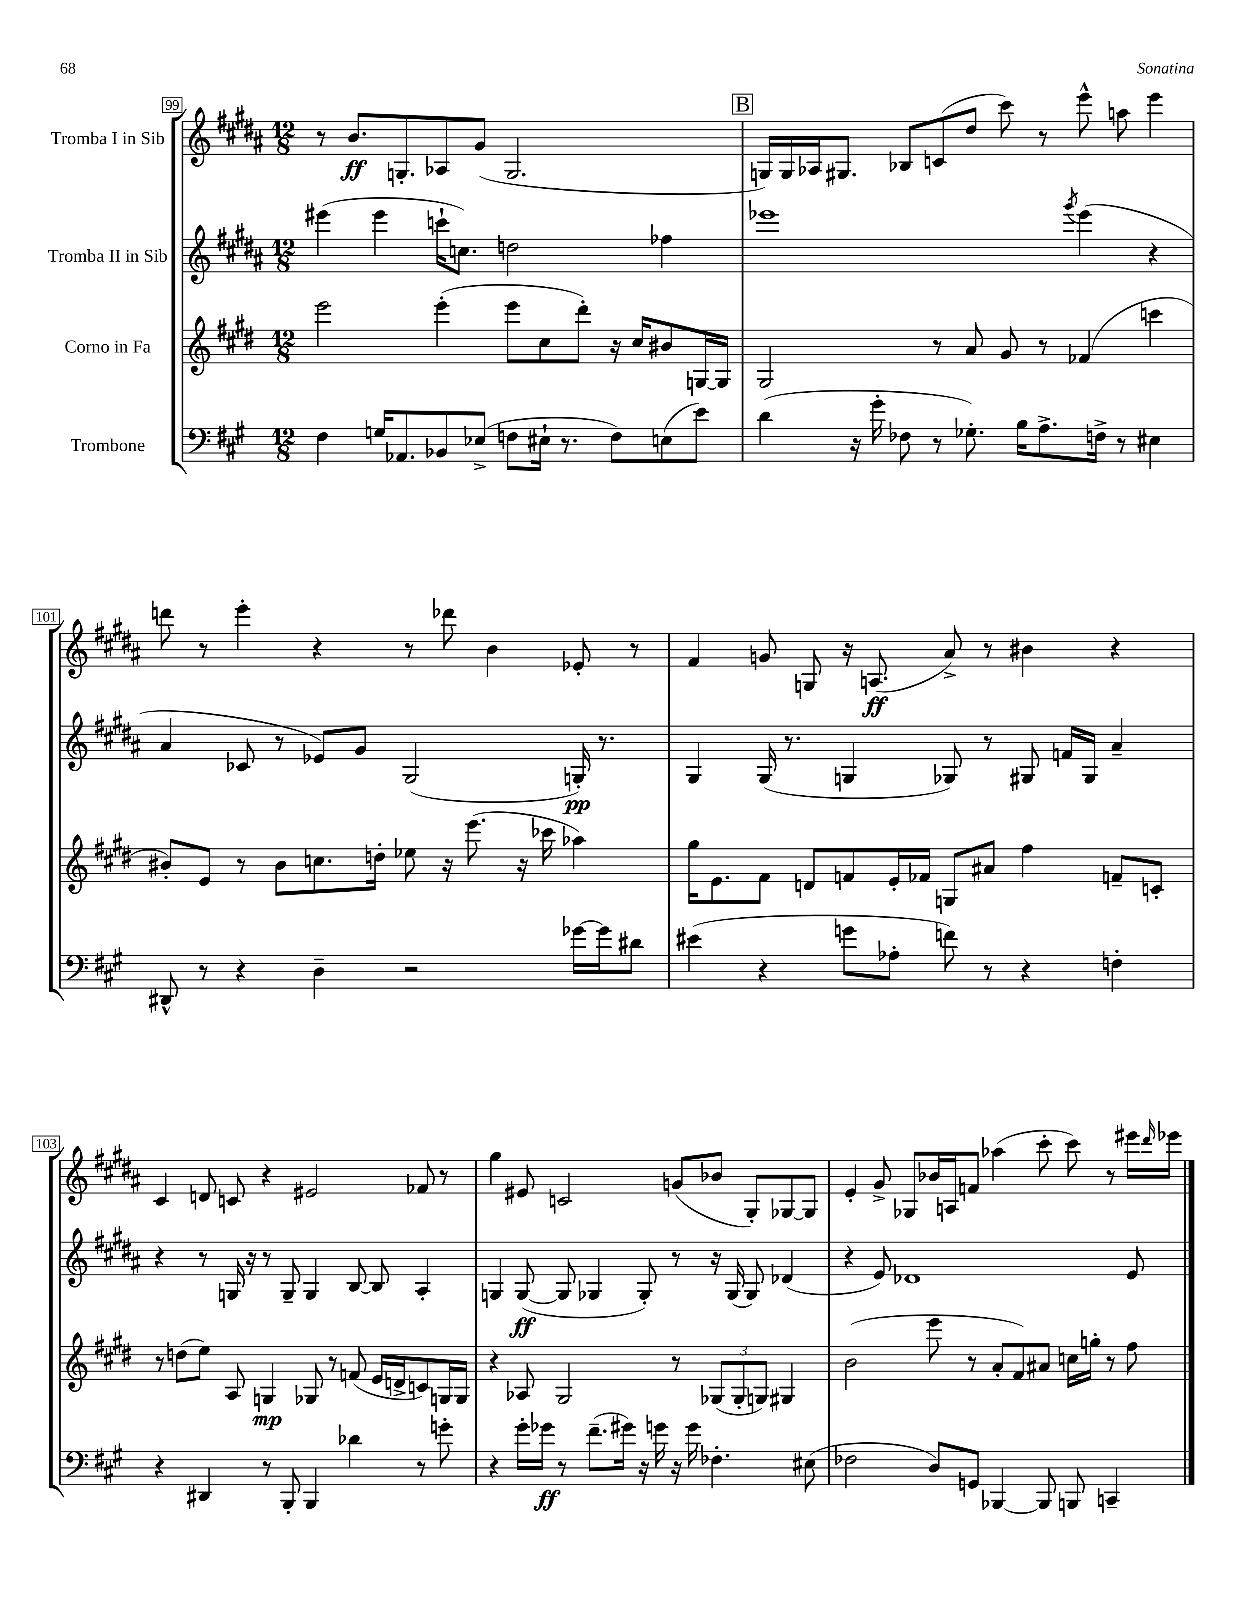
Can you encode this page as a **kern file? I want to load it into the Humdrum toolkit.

**kern	**dynam	**kern	**dynam	**kern	**dynam	**kern	**dynam
*part4	*part4	*part3	*part3	*part2	*part2	*part1	*part1
*staff4	*staff4	*staff3	*staff3	*staff2	*staff2	*staff1	*staff1
*I"Trombone	*	*I"Corno in Fa	*	*I"Tromba II in Sib	*	*I"Tromba I in Sib	*
*clefF4	*	*clefG2	*	*clefG2	*	*clefG2	*
*k[f#c#g#]	*	*k[f#c#g#d#]	*	*k[f#c#g#d#a#]	*	*k[f#c#g#d#a#]	*
*M12/8	*	*M12/8	*	*M12/8	*	*M12/8	*
=99	=99	=99	=99	=99	=99	=99	=99
4F#\	.	2eee\	.	(4eee#X\	.	8r	.
.	.	.	.	.	.	8.b/L	ff
16Gn/KL	.	.	.	4eee#\	.	.	.
8.AA-X/	.	.	.	.	.	8.Gn'/	.
8BB-X/	.	(4eee'\	.	16cccn`\KL	.	8A-X/	.
.	.	.	.	8.ccn\J)	.	.	.
(8E-X^/J	.	.	.	.	.	(8g#/J	.
8Fn\L	.	8eee\L	.	2ddn\	.	2.G/	.
16E#X`\Jk	.	8cc#\	.	.	.	.	.
8.r	.	.	.	.	.	.	.
.	.	8ddd#'\J)	.	.	.	.	.
8F\L)	.	16r	.	.	.	.	.
.	.	16cc#/KL	.	.	.	.	.
(8En\	.	8b#X/	.	4ff-X\	.	.	.
8e\J)	.	[16Gn/L	.	.	.	.	.
.	.	16G/JJ]	.	.	.	.	.
!!LO:REH:place=s1:t=B
=100	=100	=100	=100	=100	=100	=100	=100
(4d\	.	2G#/	.	1eee-X	.	16Gn/LL)	.
.	.	.	.	.	.	16G/	.
.	.	.	.	.	.	16A-X/J	.
.	.	.	.	.	.	8.G#X/J	.
16r	.	.	.	.	.	.	.
16g#'\	.	.	.	.	.	.	.
8F-X\	.	.	.	.	.	8B-X/L	.
8r	.	8r	.	.	.	(8cn/	.
8.G-X'\)	.	8a/	.	.	.	8dd#/J	.
.	.	8g#/	.	.	.	8ccc#\)	.
16B\KL	.	.	.	.	.	.	.
8.A^\	.	8r	.	.	.	8r	.
.	.	.	.	8qggg#/	.	.	.
.	.	(4f-X/	.	(4eee-\	.	8eee^^\	.
16Fn^\Jk	.	.	.	.	.	.	.
8r	.	.	.	.	.	8aan\	.
4E#X\	.	4cccn\	.	4r	.	4eee\	.
!!LO:LB:g=z
=101	=101	=101	=101	=101	=101	=101	=101
8DD#X^^/	.	8b#X'/L)	.	4a#/	.	8dddn\	.
8r	.	8e/J	.	.	.	8r	.
4r	.	8r	.	8c-X/	.	4eee'\	.
.	.	8b#\L	.	8r	.	.	.
4D~\	.	8.ccn\	.	8e-X/L)	.	4r	.
.	.	.	.	8g#/J	.	.	.
.	.	16ddn'\Jk	.	.	.	.	.
2r	.	8ee-X\	.	(2G#/	.	8r	.
.	.	16r	.	.	.	8ddd-X\	.
.	.	(8.eee\	.	.	.	.	.
.	.	.	.	.	.	4b\	.
.	.	16r	.	.	.	.	.
.	.	16ccc-X\	.	.	.	.	.
[16g-X\LL	.	4aa-X\)	.	16Gn'/)	pp	8e-X'/	.
16g-\J]	.	.	.	8.r	.	.	.
8d#X\J	.	.	.	.	.	8r	.
=102	=102	=102	=102	=102	=102	=102	=102
(4e#X\	.	16gg#\KL	.	4G#/	.	4f#/	.
.	.	8.e\	.	.	.	.	.
4r	.	8f#\J	.	(16G#/	.	8gn/	.
.	.	.	.	8.r	.	.	.
.	.	8dn/L	.	.	.	8Gn/	.
8gn\L	.	8fn/	.	4Gn/	.	16r	.
.	.	.	.	.	.	(8.An/	ff
8A-X'\J	.	16e'/L	.	.	.	.	.
.	.	16f-X/JJ	.	.	.	.	.
8fn\)	.	8Gn/L	.	8G-X/)	.	8a#^/)	.
8r	.	8a#X/J	.	8r	.	8r	.
4r	.	4ff#\	.	8G#X/	.	4b#X\	.
.	.	.	.	16fn/LL	.	.	.
.	.	.	.	16G#/JJ	.	.	.
4Fn'\	.	8fn~/L	.	4a#~/	.	4r	.
.	.	8cn'/J	.	.	.	.	.
!!LO:LB:g=z
=103	=103	=103	=103	=103	=103	=103	=103
4r	.	8r	.	4r	.	4c#/	.
.	.	(8ddn\L	.	.	.	.	.
4DD#X/	.	8ee\J)	.	8r	.	8dn/	.
.	.	8A/	.	16Gn/	.	8cn/	.
.	.	.	.	16r	.	.	.
8r	.	4Gn/	mp	8r	.	4r	.
8BBB'/	.	.	.	8G~/	.	.	.
4BBB/	.	8G-X/	.	4G/	.	2e#X/	.
.	.	8r	.	.	.	.	.
4d-X\	.	(8fn/	.	[8B/	.	.	.
.	.	16e/LL	.	8B/]	.	.	.
.	.	16dn^/J	.	.	.	.	.
8r	.	8cn/)	.	4A#'/	.	8f-X/	.
8gn'\	.	16Gn/L	.	.	.	8r	.
.	.	16G/JJ	.	.	.	.	.
=104	=104	=104	=104	=104	=104	=104	=104
4r	.	4r	.	4Gn/	.	4gg#\	.
16g#'\LL	.	8A-X/	.	([8G/	ff	8e#X/	.
16g-X\JJ	ff	.	.	.	.	.	.
8r	.	2G#/	.	8G/]	.	2cn/	.
(8.f#~\L	.	.	.	4G-X/	.	.	.
16g#X\Jk)	.	.	.	.	.	.	.
16r	.	.	.	8G-'/)	.	.	.
16gn\	.	.	.	.	.	.	.
16r	.	8r	.	8r	.	(8gn/L	.
16g\	.	.	.	.	.	.	.
4.F-X'\	.	(12G-X/L	.	16r	.	8b-X/J	.
.	.	.	.	(16G-/	.	.	.
.	.	12G-'/	.	.	.	.	.
.	.	.	.	8G-/)	.	8G#'/L)	.
.	.	12Gn/J)	.	.	.	.	.
.	.	4G#X/	.	(4d-X/	.	[8G-X/	.
(8E#X\	.	.	.	.	.	8G-/J]	.
=105	=105	=105	=105	=105	=105	=105	=105
2F-X\	.	(2b\	.	4r	.	4e'/	.
.	.	.	.	8e/)	.	8g#^/	.
.	.	.	.	1d-X	.	8G-X/L	.
8D/L)	.	8eee\	.	.	.	16b-X/L	.
.	.	.	.	.	.	16An/J	.
8GGn/J	.	8r	.	.	.	8fn/J	.
[4BBB-X/	.	8a'/L	.	.	.	(4aa-X\	.
.	.	8f#/)	.	.	.	.	.
8BBB-/]	.	8a#X/J	.	.	.	8ccc#'\	.
8BBBn/	.	16ccn\LL	.	.	.	8ccc#\)	.
.	.	16ggn'\JJ	.	.	.	.	.
4CCn~/	.	8r	.	.	.	8r	.
.	.	8ff#\	.	8e/	.	16eee#X\LL	.
.	.	.	.	.	.	16qqddd#/	.
.	.	.	.	.	.	16eee-X\JJ	.
==	==	==	==	==	==	==	==
*-	*-	*-	*-	*-	*-	*-	*-
